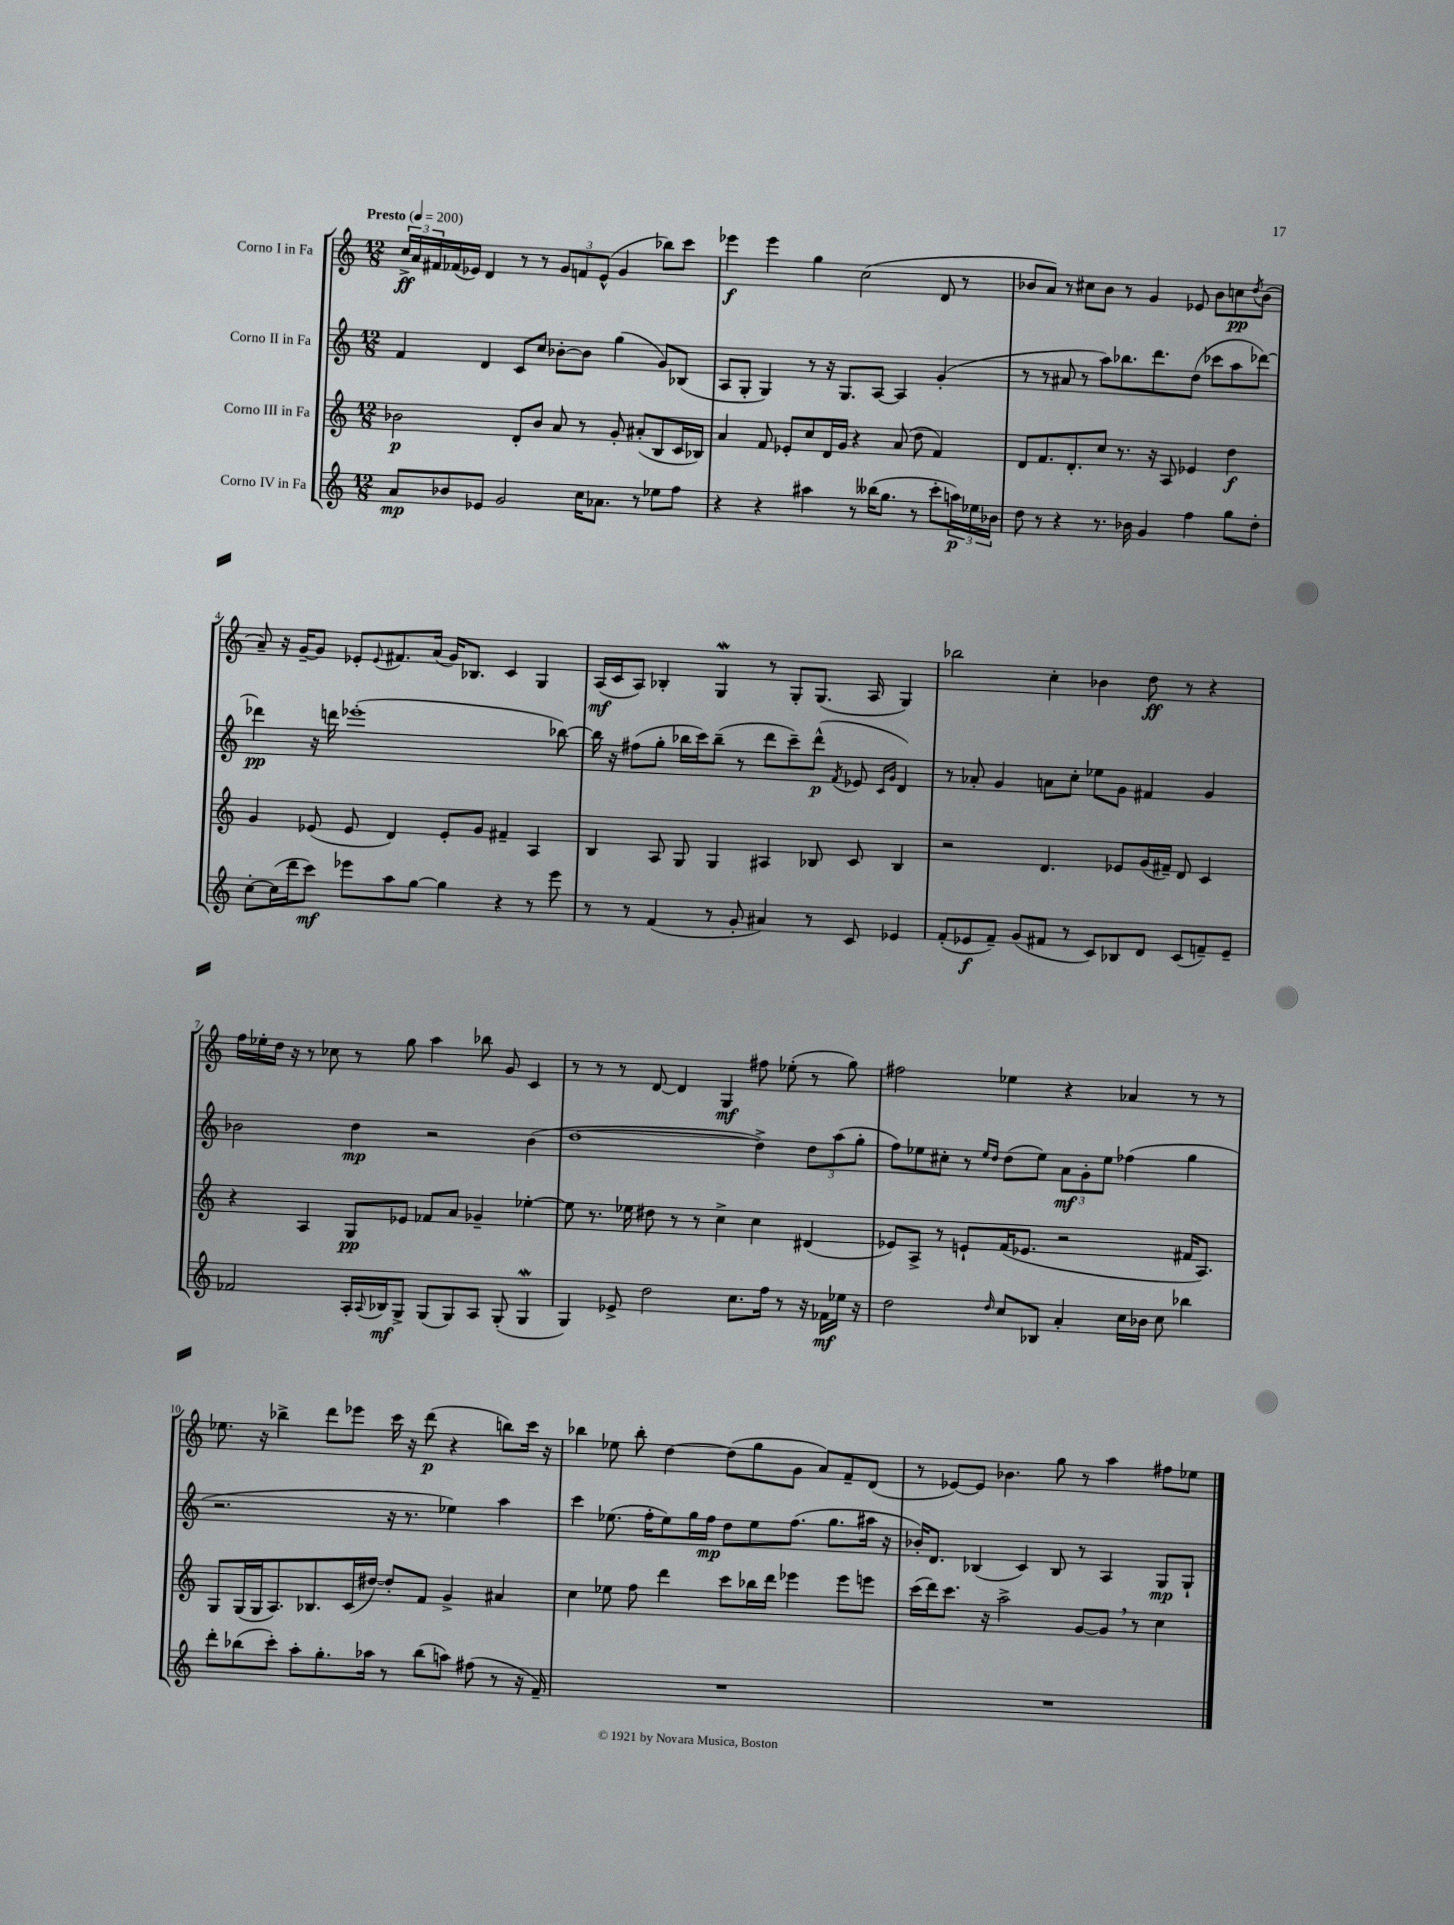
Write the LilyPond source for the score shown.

<<
\new StaffGroup <<
\new Staff = "s0" \with { instrumentName = "Corno I in Fa" } {
    \clef treble \key c \major \numericTimeSignature \time 12/8 \tempo "Presto" 4 = 200
    \tuplet 3/2 { c''16->\ff a'16 fis'16 } fes'16( ees'16) d'4 r8 r8 \tuplet 3/2 { g'8 f'8 ees'8-^( } g'4 bes''8) c'''8 |
    ees'''4\f ees'''4 g''4 c''2( d'8 r8 |
    bes'8 a'8) r8 cis''8 bes'8 r8 g'4 ees'8 bes'8 c''8\pp \acciaccatura { d''8 } bes'8( |
    a'8--) r16 g'16~-- g'8 ees'8-. \appoggiatura { ees'8 } fis'8. a'16( g'16) bes8. c'4 g4 |
    a16\mf( c'16 a8) bes4-. g4\mordent r8 g8-. g8.( a16 g4) |
    bes''2 c''4-. bes'4 d''8\ff r8 r4 |
    f''16 ees''16-. d''16 r16 r8 ces''8 r8 g''8 a''4 bes''8 g'8 c'4 |
    r8 r8 r8 d'8~ d'4 g4\mf fis''8 ees''8-.( r8 g''8) |
    fis''2 ees''4 r4 aes'4 r8 r8 |
    ees''8. r16 bes''4-> d'''8 ees'''8 c'''16 r16 d'''8\p( r4 b''8) c'''16 r16 |
    bes''4 ees''8 bes''8-. d''4~ d''8( g''8 g'8 a'8) f'8-- d'8( |
    r8 ees'8~) ees'8 bes'4. g''8 r8 a''4 fis''8 ees''8 \bar "|." |
}
\new Staff = "s1" \with { instrumentName = "Corno II in Fa" } {
    \clef treble \key c \major \numericTimeSignature \time 12/8
    f'4 d'4 c'8 c''8 bes'8~-. bes'8 g''4( g'8) bes8( |
    a8 g8-. g4) r8 r16 g8. a8~ a4 g'4-.( |
    r8 r8 ais'8 r8 a''8) bes''8. d'''8. d''8( ces'''8 a''8 des'''8~) |
    des'''4\pp r16 d'''16 ees'''1-.( bes''8~) |
    bes''16 r16 fis''8( g''8-. bes''16 c'''16) bes''8--( r8 d'''8 c'''8--) d'''8-^\p( \acciaccatura { f'8 } ees'8 \grace { c'16 g'16 } d'4) |
    r8 aes'8-. g'4 a'8 c''8-. ees''8 g'8 fis'4 g'4 |
    bes'2 d''4\mp r2 bes'4( |
    d''1~ d''4->) \tuplet 3/2 { d''8 a''8( g''8-. } |
    f''8) ees''8 cis''8-. r8 \grace { ees''16 d''16 } d''8( ees''8) \tuplet 3/2 { a'8\mf g'8-. ees''8 } fes''4( g''4 |
    r2. r16 r8. ees''4) a''4 |
    c'''4 ees''8.( f''16-. ees''8) g''16 f''16\mp d''8 ees''8 f''8.( g''8. ais''16 r16 |
    bes'16-.) d'8. bes4( c'4) bes8 r8 a4 g8\mp g8-! \bar "|." |
}
\new Staff = "s2" \with { instrumentName = "Corno III in Fa" } {
    \clef treble \key c \major \numericTimeSignature \time 12/8
    bes'2\p d'8-. bes'8 a'8 r8 g'8-. ais'8-.( b8 c'16 bes16) |
    a'4 f'8 ees'8-. c''8 d'16 g'16 r4 a'8( d''8 f'4) |
    d'8 f'8. d'8.-. c''8 r8. r16 a8 ees'4 d''4\f |
    g'4 ees'8( ees'8 d'4) ees'8-. g'8 fis'4-- a4 |
    b4 a8 g8 g4 ais4 bes8 c'8 bes4 |
    r2 d'4. ees'8 g'16( fis'16--) d'8 c'4 |
    r4 a4 g8\pp ees'8 fes'8 a'8 ges'4-- ees''4~-. |
    ees''8 r8. ees''16 dis''8 r8 r8 c''4-> c''4 dis'4( |
    ees'8) a8-> r8 e'8-! f'16( ees'8. r2 fis'16 a8.) |
    g8 g16( g16 a8.) bes8. c'16( dis''16~) dis''8-. f'8 g'4-> ais'4 |
    c''4 ees''8 f''8 d'''4 c'''8 bes''16 d'''16 ees'''4 ees'''8 e'''8 |
    c'''16( d'''16) c'''8. r16 a''2-> g'8~ g'8 \breathe r8 c''4 \bar "|." |
}
\new Staff = "s3" \with { instrumentName = "Corno IV in Fa" } {
    \clef treble \key c \major \numericTimeSignature \time 12/8
    a'8\mp bes'8 ees'8 g'2 c''16 aes'8. r8 ees''8 f''8 |
    r4 r4 ais''4 r8 beses''16( g''8. r8 c'''8-. \tuplet 3/2 { a''16\p) ees''16 bes'16 } |
    d''8 r8 r4 r8. bes'16 g'4 f''4 g''8 d''8-. |
    c''8~-. c''16( d'''16 c'''8\mf) ees'''8 a''8 g''8~ g''4 r4 r8 ees'''8 |
    r8 r8 f'4( r8 g'8-. ais'4) r8 c'8 ees'4 |
    f'8-.( ees'8\f f'8--) g'8( fis'8 r8 c'8) bes8 d'8 c'8( f'8--) ees'8-- |
    fes'2 a16-. \appoggiatura { a8 } bes16\mf g8-> g8( g8) a8 g8-.( g4\mordent |
    g4) ees'8-> d''2 c''8. f''16 r8 r16 fes'16\mf ees''16 r16 |
    d''2 \grace { d''16 } c''8 bes8 a'4-. c''16 bes'16 c''8 bes''4 |
    d'''8-. bes''8( c'''8-.) a''8-. g''8.-. aes''16 r8 bes''8( a''8) fis''8( r8 r16 f'16--) |
    R1. |
    R1. \bar "|." |
}
>>
>>
